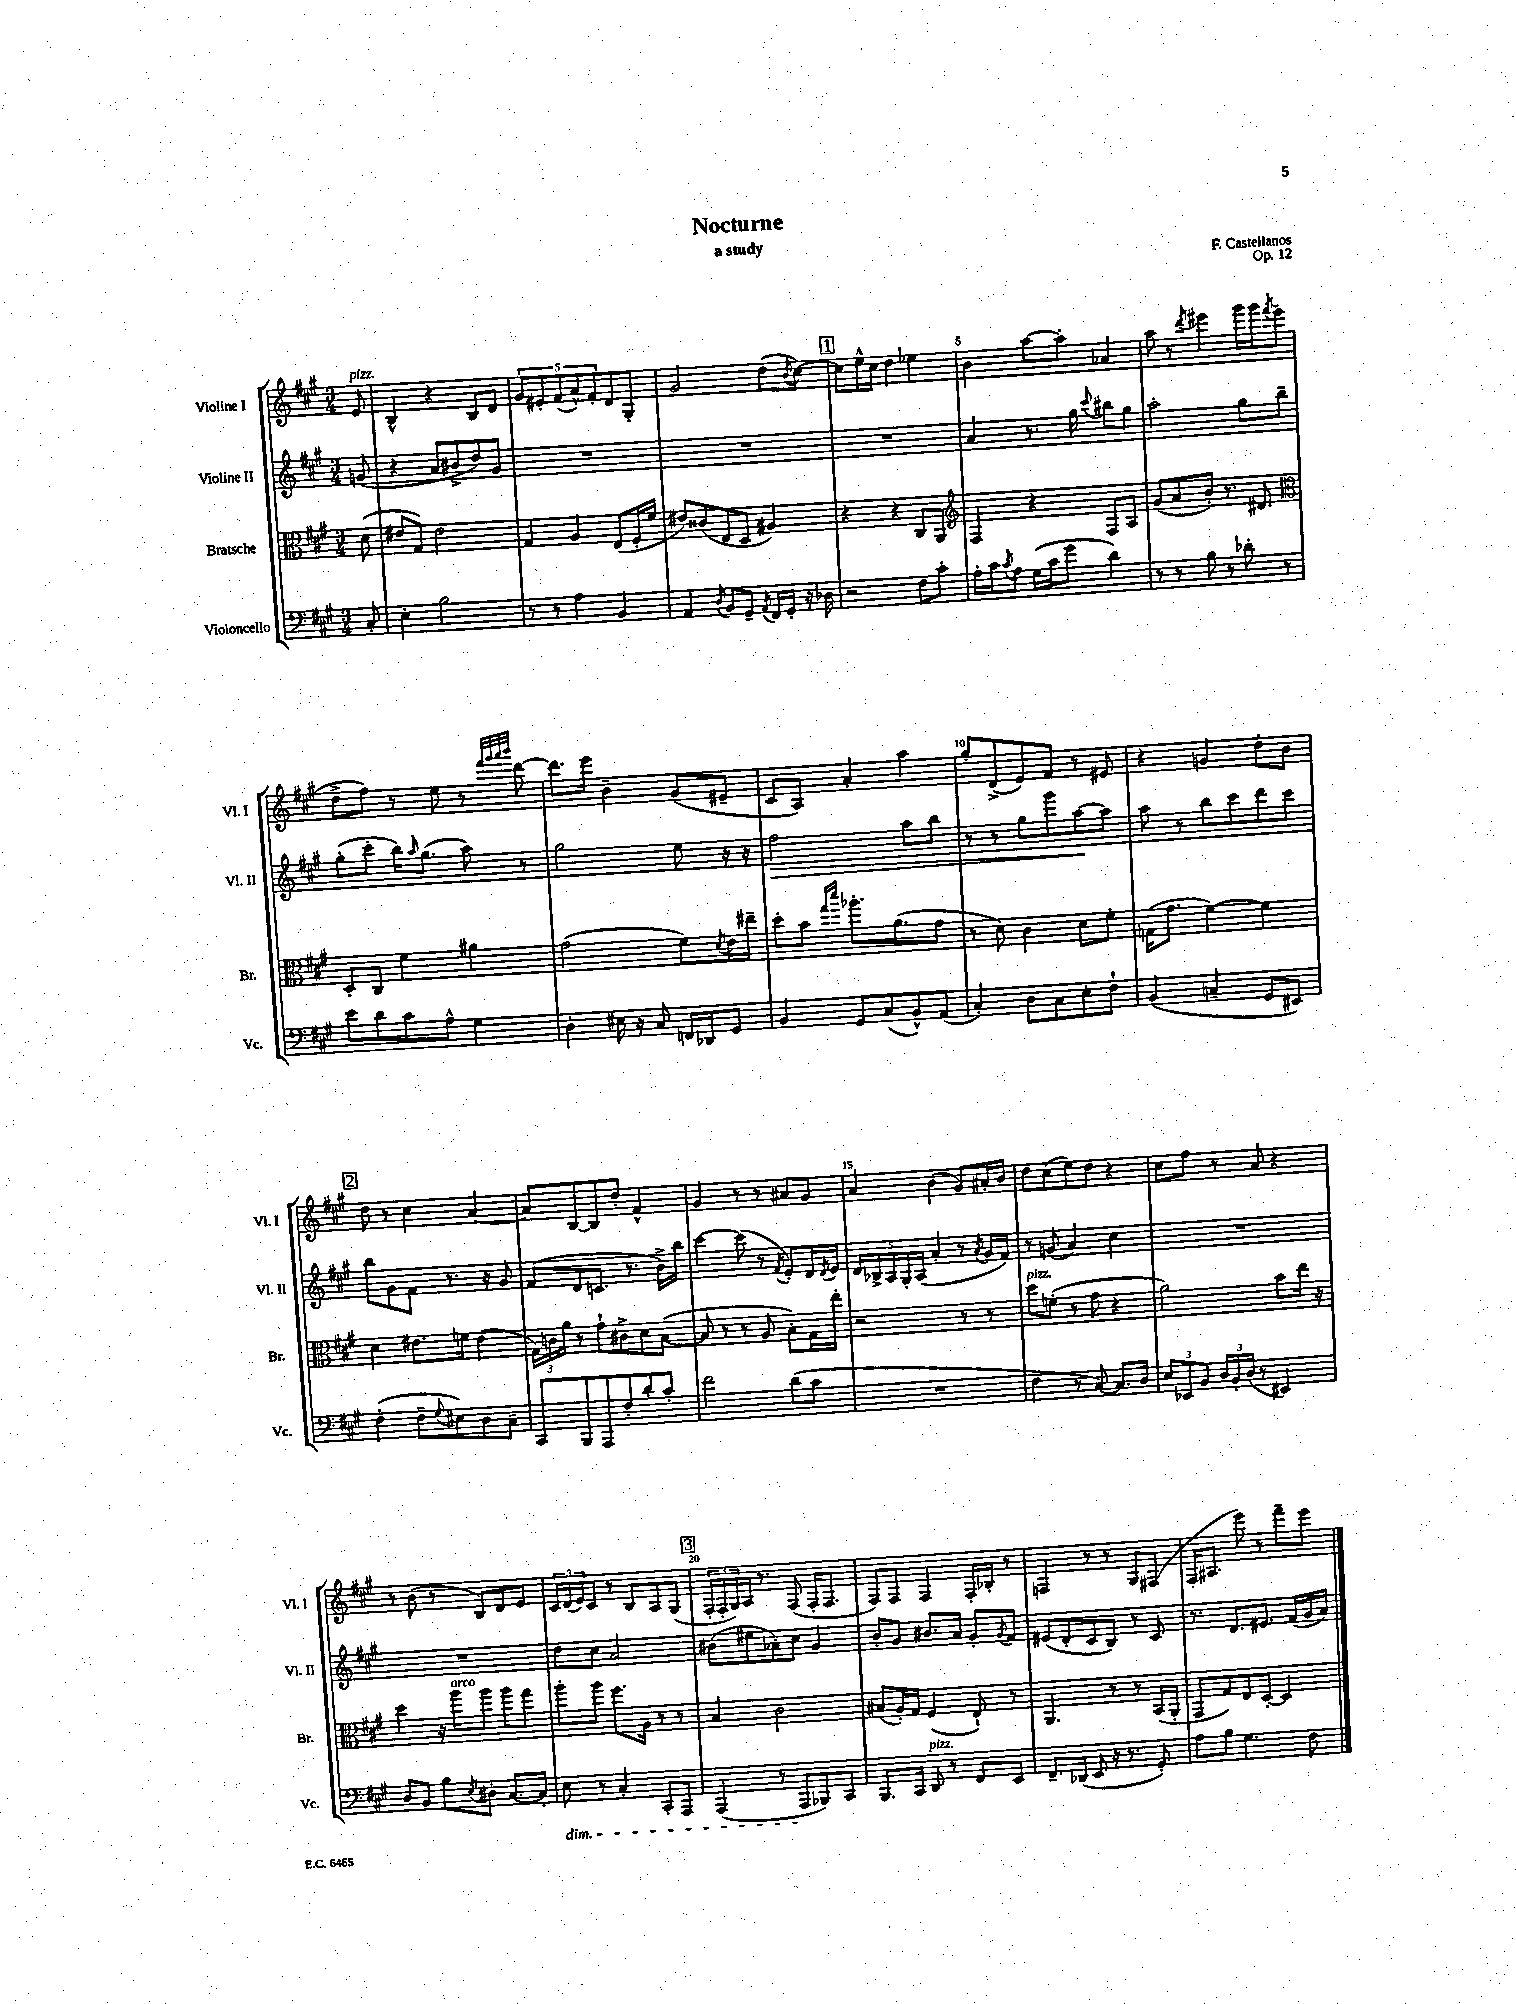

**kern	**kern	**kern	**dynam	**kern
*part4	*part3	*part2	*part2	*part1
*staff4	*staff3	*staff2	*staff2	*staff1
*I"Violoncello	*I"Bratsche	*I"Violine II	*	*I"Violine I
*I'Vc.	*I'Br.	*I'Vl. II	*	*I'Vl. I
*clefF4	*clefC3	*clefG2	*	*clefG2
*k[f#c#g#]	*k[f#c#g#]	*k[f#c#g#]	*	*k[f#c#g#]
*M3/4	*M3/4	*M3/4	*	*M3/4
=	=	=	=	=
!	!	!	!	!LO:TX:a:i:t=pizz.
8C#'/	(8d\	(8gn/	.	8e/
=1	=1	=1	=1	=1
4E'\	8e#X/L	4r	.	4B^^/
.	8G#/J)	.	.	.
2B\	2e#\	8a/L	.	4r
.	.	8b#X^/	.	.
.	.	8dd/)	.	8B/L
.	.	8g#/J	.	8d/J
=2	=2	=2	=2	=2
8r	4G#/	2.r	.	10g#/L
.	.	.	.	10e#X'/
8r	.	.	.	.
.	.	.	.	(10f#/
4A\	4A/	.	.	.
.	.	.	.	10a^^/)
.	.	.	.	10f#'/
4BB/	(8E/L	.	.	8d/
.	16F#'/L	.	.	8G#'/J
.	16f#/JJ	.	.	.
=3	=3	=3	=3	=3
4AA/	8e#X/L)	2.r	.	2g#/
.	(8c##X/	.	.	.
8qD/	.	.	.	.
8BB/L	8E/	.	.	.
8GG#~/J	8D/J	.	.	.
8qAA/	.	.	.	.
16FF#/LL	4A#X/)	.	.	(8dd\L
16GG#'/JJ	.	.	.	.
.	.	.	.	8qb/
16r	.	.	.	[8cc#\J)
16D-X\	.	.	.	.
!!LO:REH:place=s1:t=1
=4	=4	=4	=4	=4
2r	4r	2.r	.	8cc#\L]
.	.	.	.	16ee^^\L
.	.	.	.	16cc#\JJ
.	4r	.	.	4dd\
8F#\L	8C#/L	.	.	4ee-X\
8c#'\J	8AA/J	.	.	.
=5	=5	=5	=5	=5
*	*clefG2	*	*	*
16A'\LL	4F#/	4a/	.	4b\
16c#\J	.	.	.	.
8qc#/	.	.	.	.
8A\J	.	.	.	.
(16G#\LL	4r	8.r	.	[8aa\L
16c#\J	.	.	.	.
8g#\J	.	.	.	8aa'\J]
.	.	16gg#\	.	.
.	.	8qqccc#/	.	.
4d\)	8F#/L	8bb#X\L	.	4a-X/
.	8A/J	8gg#\J	.	.
=6	=6	=6	=6	=6
8r	(8g#/L	2aa'\	.	8aa\
8r	8a/	.	.	8r
.	.	.	.	8qddd/
8B\	8b'/J)	.	.	4eee#X\
8r	8.r	.	.	.
8d-X'\	.	8gg#\L	.	16ggg#\LL
.	8.d#X/	.	.	16ggg#\J
.	.	.	.	8qfff#/
8r	.	8bb~\J	.	(8eee#\J
!!LO:LB:g=z
=7	=7	=7	=7	=7
*	*clefC3	*	*	*
8e\L	8D'/L	(8gg#'\L	.	8dd^\L
8d\	8C#/J	8ccc#'\J	.	8ff#\J)
8c#\	4f#\	16bb\KL)	.	8r
.	.	16qqaa/	.	.
.	.	(8.gg#\J	.	.
8A^^\J	.	.	.	8ee\
4G#\	4a#X\	8aa\)	.	8r
.	.	.	.	32qqfff#/LLL
.	.	.	.	32qqggg#/
.	.	.	.	32qqaaa/
.	.	.	.	32qqbbb/JJJ
.	.	8r	.	[8ddd\
=8	=8	=8	=8	=8
4D'\	(2g#\	2gg#\	.	8.ddd\L]
.	.	.	.	16eee\Jk
16E#X\	.	.	.	4b~\
16r	.	.	.	.
8C#/	.	.	.	.
16FFn/LL	8f#\L)	8ee\	.	(8g#/L
16DD-X/J	.	.	.	.
.	8qd/	.	.	.
8GG#/J	16e\L	16r	.	8e#X~/J
.	16ee#X~\JJ	16r	.	.
=9	=9	=9	=9	=9
!	!	!	!LO:HP:b	!
4BB/	8dd'\L	2ff#\	>	8c#/L
.	8b\J	.	.	8A/J)
.	16qqgg#/LL	.	.	.
.	16qqddd/JJ	.	.	.
8GG#/L	8.aa-X'\L	.	.	4a'/
(8C#/	.	.	.	.
.	(8.a\	.	.	.
8BB^^/)	.	8aa\L	.	4aa\
(8AA/J	8g#\J	8bb\J	.	.
=10	=10	=10	=10	=10
4C#'/)	8r	8r	.	8gg#'/L
.	8d\)	8r	.	(8d^/
8D\L	4c#\	8gg#\L	.	8e/)
8C#\	.	8ggg#\	.	8f#/J
8E'\	8d\L	[8aa\	.	8r
8F#`\J	8f#'\J	8aa\J]	]	8e#X/
=11	=11	=11	=11	=11
(4BB/	(16Gn\KL	8aa\	.	4r
.	8.g#\J	.	.	.
.	.	8r	.	.
4Cn~/	[4f#\)	8bb\L	.	4gn/
.	.	8ccc#\	.	.
8GG#/L	4f#\]	8ddd\	.	8dd'\L
8EE#X/J)	.	8ccc#\J	.	8b\J
!!LO:LB:g=z
!!LO:REH:place=s1:t=2
=12	=12	=12	=12	=12
(4F#'\	4d\	8bb\L	.	8dd\
.	.	8g#\	.	8r
8F#~\L	8.e#X\L	8f#\J	.	4cc#\
8qqG#/	.	.	.	.
8E#X\)	.	8.r	.	.
.	16fn\Jk	.	.	.
8D\	(4e#\	.	.	[4a/
.	.	16r	.	.
8C#~\J	.	8g#/	.	.
=13	=13	=13	=13	=13
8CC#/L	24G#\LL)	(8f#/L	.	8a/L]
.	24cn\	.	.	.
.	24a\JJ	.	.	.
8BBB/	8r	8d/	.	[8B/
8AAA/	8g#`\L	8.cn/J	.	8B/]
8F#'/	8c#X^\	.	.	8dd'/J
.	.	8.r	.	.
8d'/	8d\	.	.	4f#^^/
8c#'/J	([8B\J	16b^\LL)	.	.
.	.	16bb\JJ	.	.
=14	=14	=14	=14	=14
2f#\	8B/]	[4ccc#\	.	4g#/
.	8r	.	.	.
.	8r	(8ccc#\]	.	8r
.	8A/	8r	.	8r
.	.	8qf#/	.	.
(8d\L	8B'\L)	8e'/L)	.	8a#X/L
8c#\J	16G#\L	16d/L	.	8g#/J
.	.	8qd/	.	.
.	16ee'\JJ	16e/JJ	.	.
=15	=15	=15	=15	=15
2.r	2r	20d/LL	.	4a/
.	.	20B-X^/	.	.
.	.	20A/	.	.
.	.	20G#'/	.	.
.	.	(20A/JJ	.	.
.	.	4a'/	.	(4b\
.	8r	8r	.	8g#/L)
.	.	8qa/	.	.
.	8r	16g#/LL	.	16a#X'/L
.	.	16f#/JJ)	.	16b/JJ
=16	=16	=16	=16	=16
!	!LO:TX:a:i:t=pizz.	!	!	!
4F#\	8dd\L	8r	.	8dd\L
.	(8fn'\J	(8gn/	.	(8cc#\
8r	8r	4a/)	.	8ee\)
[8C#/)	8g#\	.	.	8dd\J
8.C#/L]	4r	4cc#\	.	4r
16D/Jk	.	.	.	.
=17	=17	=17	=17	=17
12E/L	2a\)	2.r	.	8cc#\L
12EE-X/	.	.	.	.
.	.	.	.	8ff#\J
12BB/J	.	.	.	.
24D/LL	.	.	.	8r
24BB'/	.	.	.	.
(24D/JJ	.	.	.	.
8r	.	.	.	8a/
4EE#X/)	8b\L	.	.	4r
.	16ee\Jk	.	.	.
.	16r	.	.	.
!!LO:LB:g=z
=18	=18	=18	=18	=18
8D/L	4dd\	2.r	.	8r
8BB/J	.	.	.	(8b\
8B\L	16r	.	.	8r
!	!LO:TX:a:i:t=arco	!	!	!
.	16aa\KL	.	.	.
8qE/	.	.	.	.
8D#X'\J	8aa\J	.	.	8B/L)
[8.C#/L	8aa\L	.	.	8d/
.	8gg#\J	.	.	8e/J
16C#'/Jk]	.	.	.	.
=19	=19	=19	=19	=19
!LO:TX:b:i:t=dim.	!	!	!	!
8E\	8aa'\L	8dd\L	.	24c#/LL
.	.	.	.	(24d/
.	.	.	.	24e/J)
8r	8aa\J	8cc#\J	.	8c#/J
4C#'/	8.ff#\L	2a/	.	8r
.	.	.	.	8B/L
.	16A\Jk	.	.	.
8CC#'/L	8r	.	.	8A/
8AAA/J	8r	.	.	(8G#/J
!!LO:REH:place=s1:t=3
=20	=20	=20	=20	=20
(4AAA/	4B/	(8b#X\L	.	24F#'/LL
.	.	.	.	24F#'/
.	.	.	.	24G#/)
.	.	8ee#X\	.	16A/JJ
.	.	.	.	8.r
8r	2c#\	8a-X'\)	.	.
8AAA/L	.	8cc#\J	.	(8F#/
8BBB-X/)	.	4g#/	.	16F#'/KL
.	.	.	.	8.F#/J
8CC#/J	.	.	.	.
=21	=21	=21	=21	=21
8.BBB/L	(8B#X/L	8b'/L	.	8F#/L)
.	16A'/L)	8g#/J	.	8F#/J
16CC#/Jk	16G#/JJ	.	.	.
!LO:TX:a:i:t=pizz.	!	!	!	!
8DD/	(4F#/	8.b#X/L	.	4F#/
8r	.	.	.	.
.	.	16a/Jk	.	.
8FF#/L	8E`/)	8g#'/L	.	16F#'/LL
.	.	.	.	16B-X'/JJ
.	.	8qg#/	.	.
8EE/J	8r	8f#/J	.	8r
=22	=22	=22	=22	=22
8.FF#~/L	4.AA/	(8e#X/L	.	4Fn/
.	.	8d'/	.	.
(16DD-X/Jk	.	.	.	.
8EE/	.	8c#/	.	8r
16r	8r	8B/J)	.	8r
8.r	.	.	.	.
.	8r	8r	.	8G#/L
8GG#'/)	(16BB/LL	8c#/	.	(8F#X/J
.	16AA'/JJ	.	.	.
=23	=23	=23	=23	=23
8A\L	8GG#/L	8.r	.	16F#'/KL
.	.	.	.	8.A#X/J
8B\J	8G#/)	.	.	.
.	.	8.d/L	.	.
4.G#\	8E/	.	.	8eee\)
.	[8D'/J	8.e#X/J	.	8r
.	4D/]	.	.	8fff#~\L
.	.	(16f#/LL	.	.
8F#\	.	16g#/	.	8eee\J
.	.	16a/JJ)	.	.
==	==	==	==	==
*-	*-	*-	*-	*-
